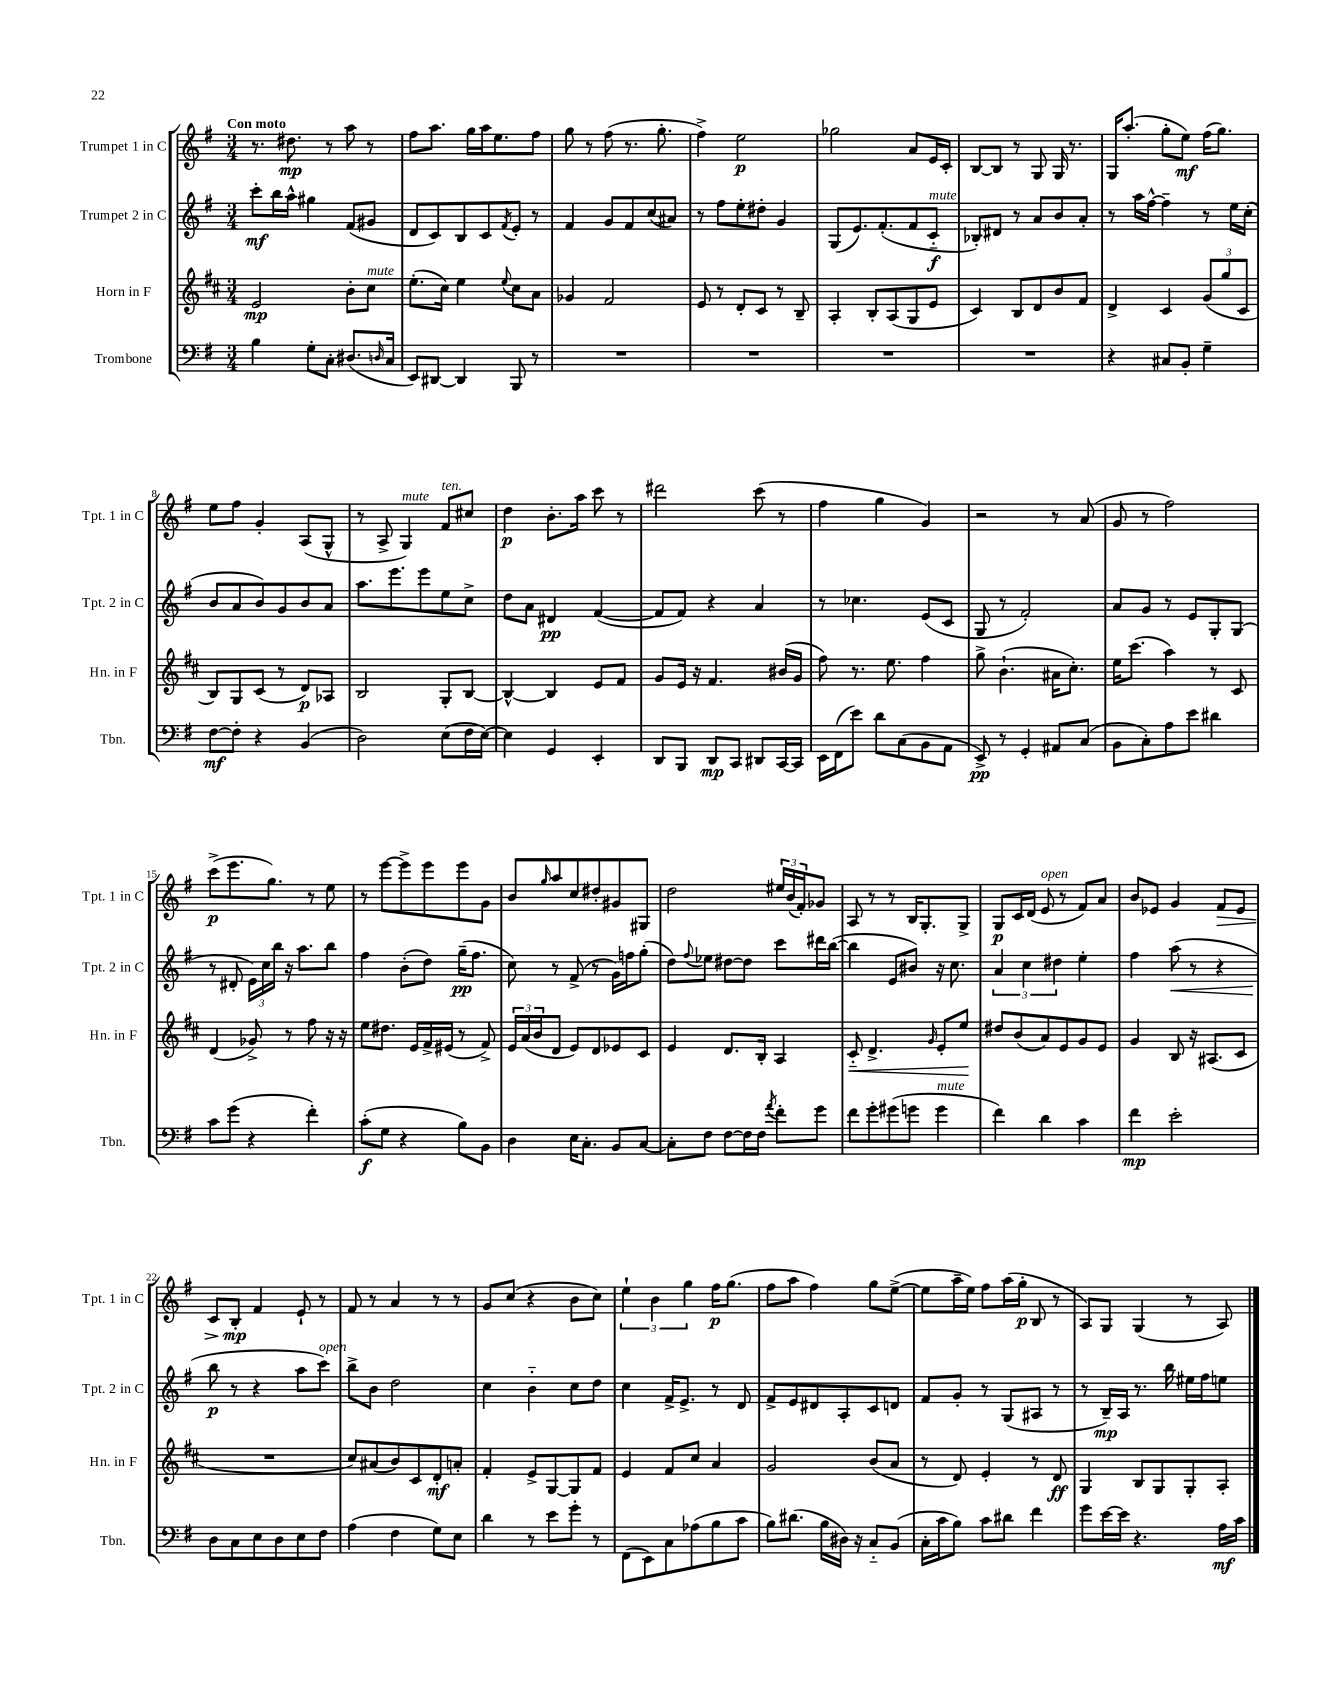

**kern	**kern	**kern	**kern
*staff4	*staff3	*staff2	*staff1
*clefF4	*clefG2	*clefG2	*clefG2
*k[f#]	*k[f#c#]	*k[f#]	*k[f#]
*M3/4	*M3/4	*M3/4	*M3/4
4B	2e	8ccc'	8.r
.	.	16bb	.
.	.	16aa^^	8.dd#
8G'	.	4gg#	.
8C'	.	.	8r
(8.D#	8b'	(8f#	8aa
.	8cc#	8g#	8r
16qqD	.	.	.
16C	.	.	.
=	=	=	=
8EE)	(8.ee'	8d	8ff#
[8DD#	.	8c)	8.aa
.	16cc#)	.	.
4DD#]	4ee	8B	.
.	.	.	16gg
.	.	8c	16aa
.	.	.	8.ee
.	8qqee	8qf#	.
8BBB	8cc#	8e'	.
8r	8a	8r	8ff#
=	=	=	=
2.r	4g-	4f#	8gg
.	.	.	8r
.	2f#	8g	(8ff#
.	.	8f#	8.r
.	.	(8cc	.
.	.	.	8.gg'
.	.	8a#)	.
=	=	=	=
2.r	8e	8r	4ff#^)
.	8r	8ff#	.
.	8d'	8ee'	2ee
.	8c#	8dd#'	.
.	8r	4g	.
.	8B~	.	.
=	=	=	=
2.r	4A'	(8G	2gg-
.	.	8.e)	.
.	8B'	.	.
.	.	(8.f#'	.
.	(8A	.	.
.	8G	8f#	8a
.	8e	8c'~	16e
.	.	.	16c'
=	=	=	=
2.r	4c#)	8B-')	[8B
.	.	8d#	8B]
.	8B	8r	8r
.	8d	8a	8G
.	8b	8b	16G
.	.	.	8.r
.	8f#	8a'	.
=	=	=	=
4r	4d^	8r	16G
.	.	.	(8.aa'
.	.	16aa	.
.	.	[16ff#^^	.
8C#	4c#	4ff#~]	8gg'
8BB'	.	.	8ee)
4G~	(12g	8r	(16ff#
.	.	.	8.gg)
.	12gg	.	.
.	.	16ee	.
.	12c#	.	.
.	.	(16cc'	.
=	=	=	=
[8F#	8B)	8b	8ee
8F#']	8G	8a	8ff#
4r	(8c#	8b)	4g'
.	8r	8g	.
(4BB	8d)	8b	(8A
.	8A-	8a	8G^^
=	=	=	=
2D)	2B	8.aa	8r
.	.	.	8A^
.	.	8.eee	.
.	.	.	4G)
.	.	8eee	.
(8E	8G'	8ee	8f#
16F#	[8B	8cc^	8cc#
[16E)	.	.	.
=	=	=	=
4E]	4B^^_	8dd	4dd
.	.	8a	.
4GG	4B]	4d#	8.b'
.	.	.	16aa
4EE'	8e	([4f#	8ccc
.	8f#	.	8r
=	=	=	=
8DD	8g	8f#]	2ddd#
8BBB	16e	8f#)	.
.	16r	.	.
8DD	4.f#	4r	.
8CC	.	.	.
8DD#	.	4a	(8ccc
[16CC	(16b#	.	8r
16CC]	16g	.	.
=	=	=	=
16EE	8ff#)	8r	4ff#
(16FF#	.	.	.
8e)	8.r	4.cc-	.
8d	.	.	4gg
.	8.ee	.	.
(8C	.	.	.
8BB	4ff#	(8e	4g)
8AA	.	8c	.
=	=	=	=
8EE^)	8gg^	8G	2r
8r	(4.b`	8r	.
4GG'	.	2f#')	.
8AA#	16a#	.	8r
.	8.cc#')	.	.
(8C	.	.	(8a
=	=	=	=
8BB	16ee	8a	8g
.	(8.ccc#	.	.
8C')	.	8g	8r
8A	4aa)	8r	2ff#)
8e	.	8e	.
4d#	8r	8G'	.
.	8c#	(8G	.
=	=	=	=
8c	(4d	8r	(8ccc^
(8g	.	8d#'	8.eee
4r	8g-^)	24e)	.
.	.	24cc	.
.	.	.	8.gg)
.	.	24bb	.
.	8r	16r	.
.	.	8.aa	.
4f#')	8ff#	.	8r
.	16r	8bb	8ee
.	16r	.	.
=	=	=	=
(8c'	8ee	4ff#	8r
8G	8.dd#	.	[8eee
4r	.	(8b'	8eee^]
.	16e	.	.
.	16f#^	8dd)	8eee
.	(16e#	.	.
8B)	8r	(16gg~	8eee
.	.	8.ff#	.
8BB	8f#^)	.	8g
=	=	=	=
4D	24e	8cc)	8b
.	(24a	.	.
.	24b	.	.
.	.	.	16qqgg
.	8d	8r	8aa
16E	8e)	(8f#^	8cc
8.C'	.	.	.
.	8d	8r	8dd#'
8BB	8e-	16g)	8g#
.	.	16ff	.
[8C	8c#	(8gg'	8G#
=	=	=	=
8C']	4e	8dd)	2dd
.	.	8qqff#	.
8F#	.	8ee-	.
[8F#	8.d	[8dd#	.
16F#]	.	8dd#]	.
16F#	16B'	.	.
8qa	.	.	.
8f#'	4A	8ccc	24ee#
.	.	.	(24b
.	.	.	24f#')
8g	.	16ddd#	8g-
.	.	([16bb	.
=	=	=	=
8f#	8c#'~	4bb]	8A
8g'	4.d^	.	8r
(8g#	.	8e	8r
8g	.	8b#)	16B
.	.	.	8.G'
.	16qqg	.	.
4g	8e'	16r	.
.	.	8.cc	.
.	8ee	.	8G^
=	=	=	=
4f#)	8dd#	6a	8G
.	(8b	.	16c
.	.	6cc	.
.	.	.	(16d
4d	8a)	.	8e
.	.	6dd#	.
.	8e	.	8r
4c	8g	4ee'	8f#)
.	8e	.	8a
=	=	=	=
4f#	4g	4ff#	8b
.	.	.	8e-
2e'	8B	(8aa	4g
.	16r	8r	.
.	(8.A#	.	.
.	.	4r	8f#
.	8c#	.	8e-
=	=	=	=
8D	2.r	8bb	8c
8C	.	8r	8B'
8E	.	4r	4f#
8D	.	.	.
8E	.	8aa	8e`
8F#	.	8ccc)	8r
=	=	=	=
(4A	8cc#)	8bb^	8f#
.	(8a#	8b	8r
4F#	8b)	2dd	4a
.	8c#	.	.
8G)	8d'	.	8r
8E	8a'	.	8r
=	=	=	=
4d	4f#'	4cc	8g
.	.	.	(8cc
8r	8e^	4b'~	4r
8e	[8G	.	.
8g'	8G]	8cc	8b
8r	8f#	8dd	8cc)
=	=	=	=
(8FF#	4e	4cc	6ee`
8EE)	.	.	.
.	.	.	6b
8C	8f#	16f#^	.
.	.	8.e^	.
.	.	.	6gg
(8A-	8cc#	.	.
8B	4a	8r	16ff#
.	.	.	(8.gg
8c	.	8d	.
=	=	=	=
8B)	2g	8f#^	8ff#
(8.d#	.	8e	8aa
.	.	8d#	4ff#)
16B	.	.	.
16D#)	.	8A'	.
16r	.	.	.
8C'~	(8b	8c	8gg
(8BB	8a	8d	([8ee^
=	=	=	=
16C'	8r	8f#	8ee]
16c	.	.	.
8B)	8d)	8g'	16aa~
.	.	.	16ee)
8c	4e'	8r	8ff#
8d#	.	(8G	(16aa
.	.	.	16gg'
4f#	8r	8A#	8B
.	8d	8r	8r
=	=	=	=
8g	4G	8r	8A)
[16e	.	16B~)	8G
16e]	.	16A	.
4.r	8B	8.r	(4G
.	8G	.	.
.	.	16bb	.
.	8G'	16ee#	8r
.	.	16ff#	.
16A	8A'	8ee	8A)
16c	.	.	.
==	==	==	==
*-	*-	*-	*-
